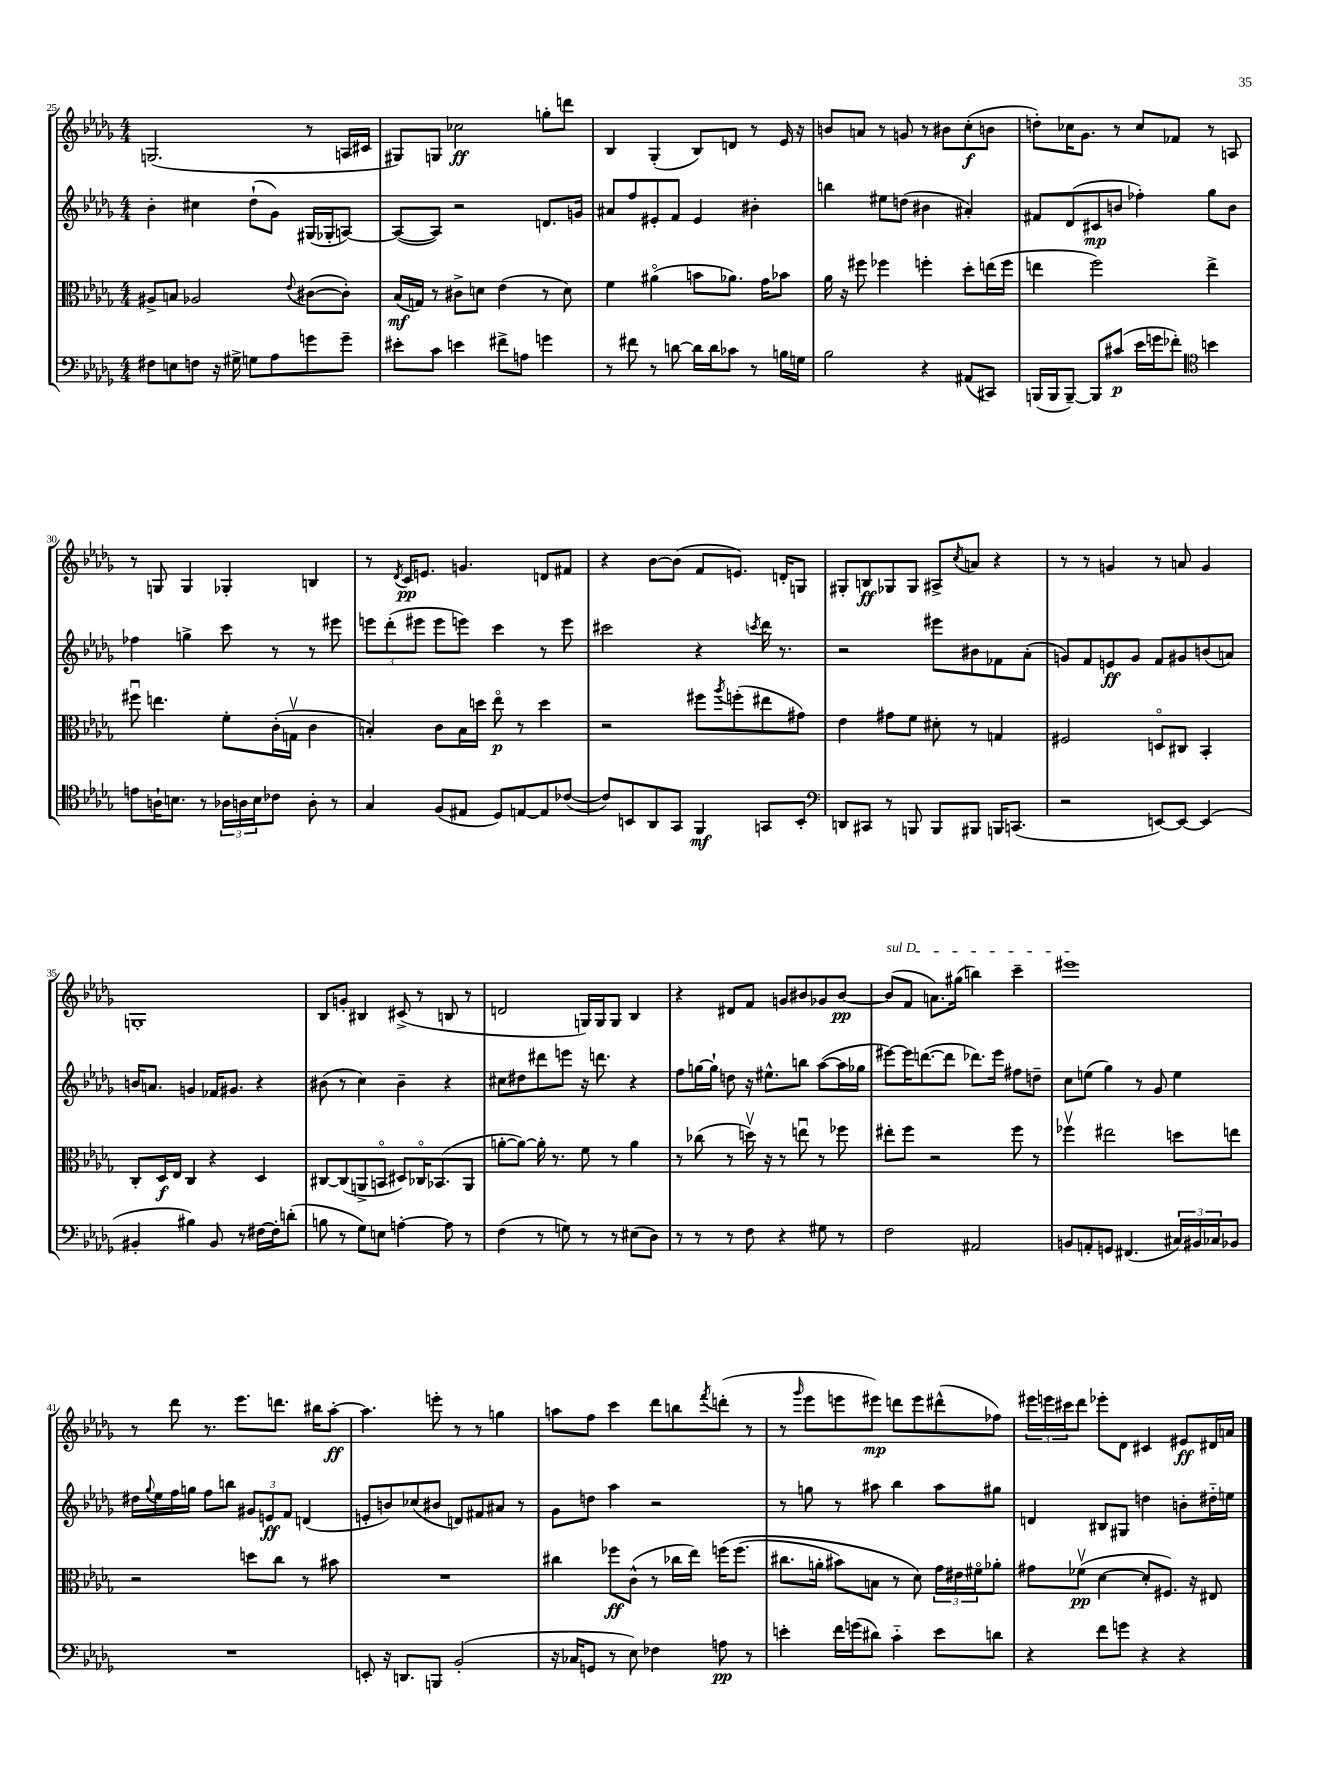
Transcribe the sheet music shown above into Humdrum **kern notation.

**kern	**dynam	**kern	**dynam	**kern	**dynam	**kern	**dynam
*part4	*part4	*part3	*part3	*part2	*part2	*part1	*part1
*staff4	*staff4	*staff3	*staff3	*staff2	*staff2	*staff1	*staff1
*clefF4	*	*clefC3	*	*clefG2	*	*clefG2	*
*k[b-e-a-d-g-]	*	*k[b-e-a-d-g-]	*	*k[b-e-a-d-g-]	*	*k[b-e-a-d-g-]	*
*M4/4	*	*M4/4	*	*M4/4	*	*M4/4	*
=25	=25	=25	=25	=25	=25	=25	=25
8F#X\L	.	8A#X^/L	.	4b-'\	.	(2.Gn/	.
8En\	.	8Bn/J	.	.	.	.	.
8Fn\J	.	2A-X/	.	4cc#X\	.	.	.
16r	.	.	.	.	.	.	.
16G#X^\	.	.	.	.	.	.	.
8Gn\L	.	.	.	(8dd-`\L	.	.	.
8A-\	.	.	.	8g-\J)	.	.	.
.	.	8qqe-/	.	.	.	.	.
8gn\	.	([8c#X\L	.	(16G#X/LL	.	8r	.
.	.	.	.	16G-X'/J	.	.	.
8g~\J	.	8c#'\J])	.	[8An/J)	.	16An/LL	.
.	.	.	.	.	.	16c#X/JJ	.
=26	=26	=26	=26	=26	=26	=26	=26
8e#X'\L	.	(16B-/LL	mf	(8A/L_	.	8G#X/L)	.
.	.	16Gn/JJ)	.	.	.	.	.
8c\J	.	8r	.	8A/J])	.	8Gn/J	.
4en\	.	8c#X^\L	.	2r	.	2cc-X\	ff
.	.	8dn\J	.	.	.	.	.
8f#X^\L	.	(4e-\	.	.	.	.	.
8An\J	.	.	.	.	.	.	.
4gn\	.	8r	.	8.dn/L	.	8ggn'\L	.
.	.	8d\)	.	.	.	8dddn\J	.
.	.	.	.	16gn/Jk	.	.	.
=27	=27	=27	=27	=27	=27	=27	=27
8r	.	4f\	.	8a#X/L	.	4B-/	.
8f#X\	.	.	.	8ff/	.	.	.
8r	.	(4a#X\	.	8e#X'/	.	(4G-'/	.
[8dn\	.	.	.	8f/J	.	.	.
16d\LL]	.	8bn\L	.	4e#/	.	8B-/L)	.
16d\J	.	.	.	.	.	.	.
8c-X\J	.	8.a-X\J)	.	.	.	8dn/J	.
8r	.	.	.	4b#X'\	.	8r	.
.	.	16g-\KL	.	.	.	.	.
16Bn\LL	.	8b-X\J	.	.	.	16e-/	.
16Gn\JJ	.	.	.	.	.	16r	.
=28	=28	=28	=28	=28	=28	=28	=28
2B-\	.	16a-\	.	4bbn\	.	8bn/L	.
.	.	16r	.	.	.	.	.
.	.	8ff#X\	.	.	.	8an/J	.
.	.	4ff-X\	.	8ee#X\L	.	8r	.
.	.	.	.	(8ddn\J	.	8gn/	.
4r	.	4ffn'\	.	4b#X\	.	8r	.
.	.	.	.	.	.	8b#X\L	.
(8AA#X/L	.	8dd-'\L	.	4a#X'/)	.	(8cc'\	f
8CC#X/J)	.	(16een\L	.	.	.	8bn\J	.
.	.	16ff\JJ	.	.	.	.	.
=29	=29	=29	=29	=29	=29	=29	=29
(16BBBn/LL	.	4een\	.	8f#X/L	.	8ddn'\L)	.
16BBB/J	.	.	.	.	.	.	.
[8BBB~/J)	.	.	.	(8d-/	.	16cc-X\K	.
.	.	.	.	.	.	8.g-\J	.
8BBB/L]	.	2ff\)	.	8c#X/	mp	.	.
(8c#X/J	p	.	.	8bn/J	.	8r	.
16e-\LL	.	.	.	4ff-X'\)	.	8cc-/L	.
16gn\J	.	.	.	.	.	.	.
8f-X'\J)	.	.	.	.	.	8f-X/J	.
*clefC4	*	*	*	*	*	*	*
4bn\	.	4ee^\	.	8gg-\L	.	8r	.
.	.	.	.	8b\J	.	8An/	.
!!LO:LB:g=z
=30	=30	=30	=30	=30	=30	=30	=30
8en\L	.	8ff#Xu\	.	4ff-X\	.	8r	.
16An`\K	.	4.een\	.	.	.	8Gn/	.
8.Bn\J	.	.	.	.	.	.	.
.	.	.	.	4ggn^\	.	4G/	.
8r	.	.	.	.	.	.	.
24A-X\LL	.	8f'\L	.	8ccc\	.	4G-X'/	.
24An\	.	.	.	.	.	.	.
24B\J	.	.	.	.	.	.	.
8c-X\J	.	(16c'\L	.	8r	.	.	.
.	.	16Gnv\JJ	.	.	.	.	.
8A'\	.	4c\	.	8r	.	4Bn/	.
8r	.	.	.	8eee#X\	.	.	.
=31	=31	=31	=31	=31	=31	=31	=31
4G-/	.	4Bn'/)	.	12eeen\L	.	8r	.
.	.	.	.	(12ddd-'\	.	.	.
.	.	.	.	.	.	8qd-/	.
.	.	.	.	.	.	16c/KL	pp
.	.	.	.	12eee#X\J	.	.	.
.	.	.	.	.	.	8.en/J	.
(8F/L	.	8c\L	.	8eee#\L	.	.	.
8E#X/J	.	16B\L	.	8eeen\J)	.	4.gn/	.
.	.	16ddn\JJ	.	.	.	.	.
8D-/L)	.	8ee-\	p	4ccc\	.	.	.
[8En/	.	8r	.	.	.	.	.
8E/]	.	4dd\	.	8r	.	8dn/L	.
([8c-X/J	.	.	.	8eee\	.	8f#X/J	.
=32	=32	=32	=32	=32	=32	=32	=32
8c-/L])	.	2r	.	2ccc#X\	.	4r	.
8BBn/	.	.	.	.	.	.	.
8AA-/	.	.	.	.	.	[8b-\L	.
8GG-/J	.	.	.	.	.	(8b-\J]	.
4FF/	mf	8ff#X\L	.	4r	.	8f/L	.
.	.	8qaa-/	.	.	.	.	.
.	.	(8ffn'\	.	.	.	8.en/J)	.
.	.	.	.	8qcccn/	.	.	.
8GGn/L	.	8ee#X\	.	16ddd-\	.	.	.
.	.	.	.	8.r	.	16dn'/KL	.
8BB'/J	.	8g#X\J)	.	.	.	8Gn/J	.
=33	=33	=33	=33	=33	=33	=33	=33
*clefF4	*	*	*	*	*	*	*
8DDn/L	.	4e-\	.	2r	.	8G#X'/L	.
8CC#X/J	.	.	.	.	.	8Bn/	ff
8r	.	8g#X\L	.	.	.	8G-X/	.
8BBBn/	.	8f\J	.	.	.	8G-/J	.
8BBB/L	.	8d#X'\	.	8eee#X\L	.	8A#X^/L	.
.	.	.	.	.	.	8qcc/	.
8BBB#X/J	.	8r	.	8b#X\	.	8an/J	.
16BBBn/KL	.	4Gn/	.	8f-X\	.	4r	.
(8.CCn/J	.	.	.	.	.	.	.
.	.	.	.	(8a-'\J	.	.	.
=34	=34	=34	=34	=34	=34	=34	=34
2r	.	2F#X/	.	8gn/L)	.	8r	.
.	.	.	.	8f/	.	8r	.
.	.	.	.	8en/	ff	4gn/	.
.	.	.	.	8g/J	.	.	.
[8EEn/L)	.	8Dn/L	.	8f/L	.	8r	.
8EE/J_	.	8C#X/J	.	8g#X/	.	8an/	.
(4EE/]	.	4BB-'/	.	(8bn/	.	4g/	.
.	.	.	.	8an/J)	.	.	.
!!LO:LB:g=z
=35	=35	=35	=35	=35	=35	=35	=35
4BB#X'/	.	8C'/L	.	16bn/KL	.	1Gn'	.
.	.	.	.	8.an/J	.	.	.
.	.	16D-/L	f	.	.	.	.
.	.	16E-/JJ	.	.	.	.	.
4B#X\)	.	4C/	.	4gn/	.	.	.
8BB#/	.	4r	.	16f-X/KL	.	.	.
.	.	.	.	8.g#X/J	.	.	.
8r	.	.	.	.	.	.	.
[16F#X\LL	.	4D-/	.	4r	.	.	.
16F#'\J]	.	.	.	.	.	.	.
(8dn'\J	.	.	.	.	.	.	.
=36	=36	=36	=36	=36	=36	=36	=36
8Bn\	.	[8C#X/L	.	(8b#X\	.	8B-/L	.
8r	.	(8C#/]	.	8r	.	8gn'/J	.
8G-\L)	.	8AAn^/	.	4cc\)	.	4B#X/	.
8En\J	.	8BBn/J	.	.	.	.	.
[4An'\	.	8D#X/L)	.	4b#~\	.	(8c#X^/	.
.	.	16C-X/K	.	.	.	8r	.
.	.	(8.BB-X/	.	.	.	.	.
8A\]	.	.	.	4r	.	8Bn/	.
8r	.	8AA/J	.	.	.	8r	.
=37	=37	=37	=37	=37	=37	=37	=37
(4F\	.	[8an'\L	.	8cc#X\L	.	2dn/	.
.	.	8a\J_)	.	8dd#X\	.	.	.
8r	.	16a'\]	.	8ddd#X\	.	.	.
.	.	8.r	.	.	.	.	.
8Gn\)	.	.	.	8eeen\J	.	.	.
8r	.	8f\	.	16r	.	16Gn/LL)	.
.	.	.	.	8.dddn\	.	16G/J	.
8r	.	8r	.	.	.	8G/J	.
(8E#X\L	.	4a\	.	4r	.	4B-/	.
8D-\J)	.	.	.	.	.	.	.
=38	=38	=38	=38	=38	=38	=38	=38
8r	.	8r	.	8ff\L	.	4r	.
8r	.	(8cc-X\	.	[16ggn\L	.	.	.
.	.	.	.	16gg`\JJ]	.	.	.
8r	.	8r	.	8ddn\	.	8d#X/L	.
8F\	.	16ddnv\)	.	16r	.	8f/J	.
.	.	16r	.	8.ee#X^^\L	.	.	.
4r	.	8r	.	.	.	8gn/L	.
.	.	8eenu\	.	8bbn\J	.	8b#X/	.
8G#X\	.	8r	.	([8aa-\L	.	8g-X/	.
8r	.	8ff-X\	.	16aa-\L]	.	[8b#/J	pp
.	.	.	.	16gg-X\JJ	.	.	.
=39	=39	=39	=39	=39	=39	=39	=39
!	!	!	!	!	!	!LO:TX:a:i:t=sul D	!
2F\	.	8ee#X'\L	.	[8eee#X\L)	.	(8b#/L]	.
.	.	8ff\J	.	16eee#\K]	.	8f/J	.
.	.	.	.	([8.dddn\	.	.	.
.	.	2r	.	.	.	8.an\L)	.
.	.	.	.	8ddd\J]	.	.	.
.	.	.	.	.	.	(16gg#X\Jk	.
2AA#X/	.	.	.	8.ddd-X\L)	.	4bbn\)	.
.	.	.	.	16eee#\Jk	.	.	.
.	.	8ff\	.	8ff#X\L	.	4ccc~\	.
.	.	8r	.	8ddn~\J	.	.	.
=40	=40	=40	=40	=40	=40	=40	=40
8BBn/L	.	4ff-Xv\	.	8cc\L	.	1eee#X	.
8AAn'/	.	.	.	(8een\J	.	.	.
8GGn/J	.	2ee#X\	.	4gg-\)	.	.	.
(4.FF#X/	.	.	.	.	.	.	.
.	.	.	.	8r	.	.	.
.	.	.	.	8g-/	.	.	.
24C#X/LL)	.	8ddn\L	.	4ee\	.	.	.
24BB#X/	.	.	.	.	.	.	.
24C-X/J	.	.	.	.	.	.	.
8BB-X/J	.	8een\J	.	.	.	.	.
!!LO:LB:g=z
=41	=41	=41	=41	=41	=41	=41	=41
1r	.	2r	.	16dd#X\LL	.	8r	.
.	.	.	.	8qqgg-/	.	.	.
.	.	.	.	16ee-\	.	.	.
.	.	.	.	16ff\	.	8ddd-\	.
.	.	.	.	16ggn\JJ	.	.	.
.	.	.	.	8ff\L	.	8.r	.
.	.	.	.	8bbn\J	.	.	.
.	.	.	.	.	.	8.eee-\L	.
.	.	8ddn\L	.	12g#X/L	.	.	.
.	.	.	.	12en/	ff	.	.
.	.	8cc\J	.	.	.	8.dddn\J	.
.	.	.	.	12f/J	.	.	.
.	.	8r	.	(4dn/	.	.	.
.	.	.	.	.	.	16bb#X\KL	.
.	.	8b#X\	.	.	.	[8aa-'\J	ff
=42	=42	=42	=42	=42	=42	=42	=42
8EEn'/	.	1r	.	8en'/L	.	4.aa-\]	.
16r	.	.	.	8bn/)	.	.	.
8.DDn/L	.	.	.	.	.	.	.
.	.	.	.	(8cc-X/	.	.	.
8BBBn/J	.	.	.	8b#X/J	.	8eeen'\	.
(2BB-'/	.	.	.	8dn/L)	.	8r	.
.	.	.	.	8f#X/	.	8r	.
.	.	.	.	8a#X/J	.	4ggn\	.
.	.	.	.	8r	.	.	.
=43	=43	=43	=43	=43	=43	=43	=43
16r	.	4cc#X\	.	8g-\L	.	8aan\L	.
16C-X/KL	.	.	.	.	.	.	.
8GGn/J	.	.	.	8ddn\J	.	8ff\J	.
8r	.	8ff-X\L	ff	4aa-\	.	4ccc\	.
8E-\)	.	(8c^^\J	.	.	.	.	.
4F-X\	.	8r	.	2r	.	8ddd-\L	.
.	.	16cc-X\LL	.	.	.	8bbn\	.
.	.	16ee-\JJ)	.	.	.	.	.
.	.	.	.	.	.	8qfff/	.
8An\	pp	(16ffn\KL	.	.	.	(8dddn'\J	.
.	.	(8.ff\J	.	.	.	.	.
8r	.	.	.	.	.	8r	.
=44	=44	=44	=44	=44	=44	=44	=44
4en'\	.	8.cc#X\L	.	8r	.	8r	.
.	.	.	.	.	.	16qqggg-/	.
.	.	.	.	8ggn\	.	8eee-\L	.
.	.	16an'\Jk	.	.	.	.	.
16f\LL	.	8b#X\L)	.	8r	.	8eeen\	.
(16gn\J	.	.	.	.	.	.	.
8d#X\J)	.	8Bn\J	.	8aa#X\	.	8eee#X\J)	mp
4c\	.	8r	.	4bb-\	.	8dddn\L	.
.	.	8d-\)	.	.	.	8eee#\	.
8e\L	.	24g-\LL	.	8aa#\L	.	(8ddd#X^^\	.
.	.	24e#X\	.	.	.	.	.
.	.	24f#X\J	.	.	.	.	.
8dn\J	.	8a-X'\J	.	8gg#X\J	.	8ff-X\J)	.
=45	=45	=45	=45	=45	=45	=45	=45
4r	.	8g#X\L	.	4dn/	.	24eee#X\LL	.
.	.	.	.	.	.	24eeen\	.
.	.	.	.	.	.	24ccc#X\J	.
.	.	(8f-Xv\J	pp	.	.	8ddd-\J	.
8f\L	.	[4d-\	.	8B#X/L	.	8eee-X'\L	.
8gn\J	.	.	.	8G#X/J	.	8d-\J	.
4r	.	8d-'/L]	.	4ddn\	.	4c#X/	.
.	.	8.F#X/J)	.	.	.	.	.
4r	.	.	.	8bn'\L	.	8e#X/L	ff
.	.	16r	.	.	.	.	.
.	.	8E#X/	.	16dd#X\L	.	16d#X/L	.
.	.	.	.	16een\JJ	.	16an/JJ	.
==	==	==	==	==	==	==	==
*-	*-	*-	*-	*-	*-	*-	*-
